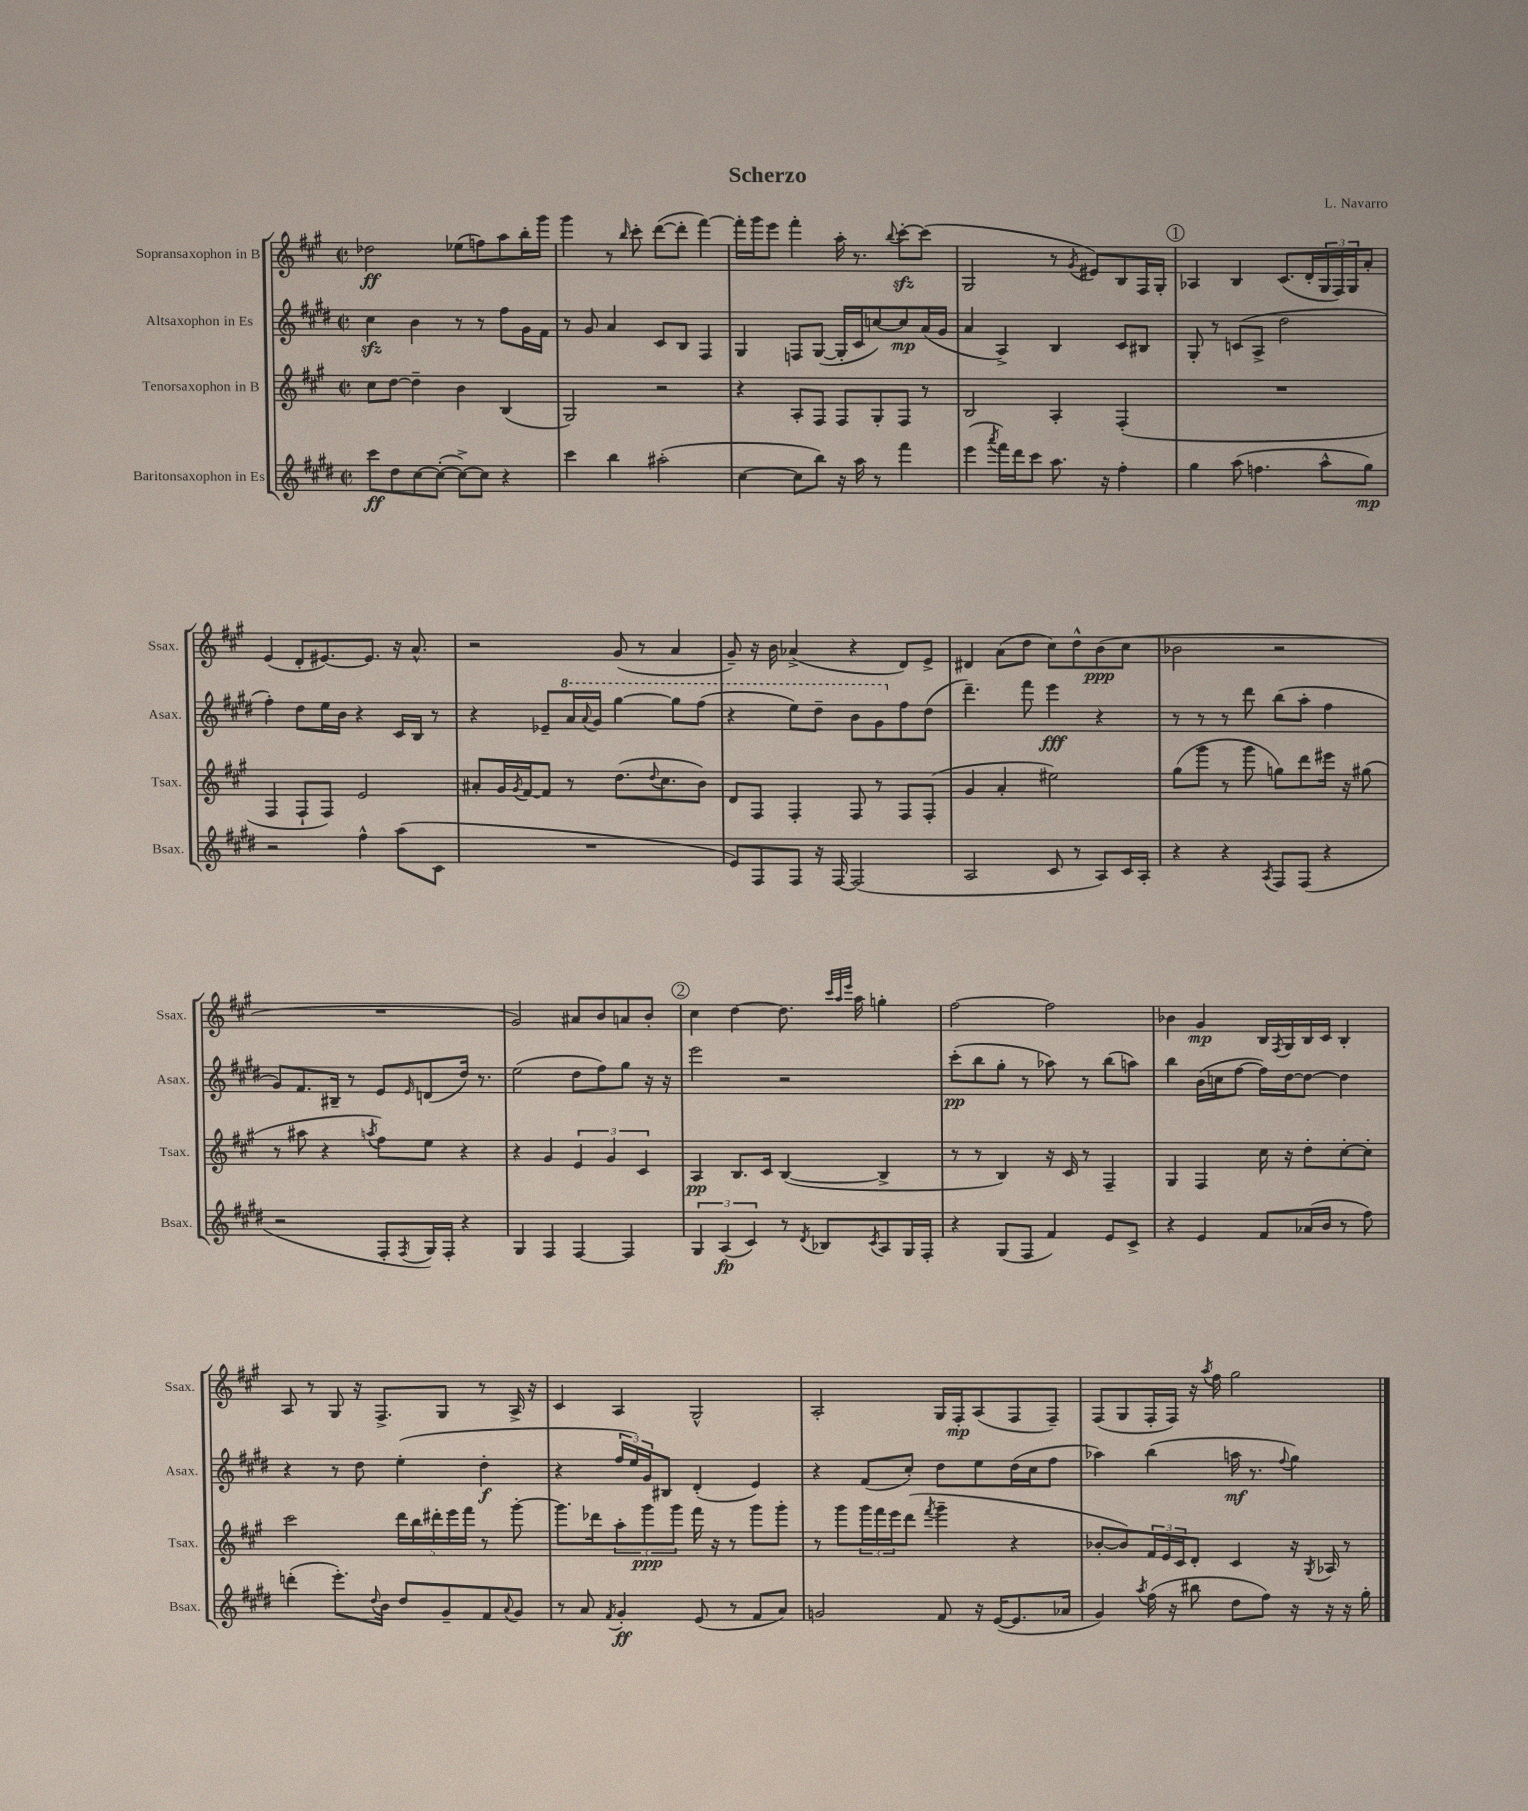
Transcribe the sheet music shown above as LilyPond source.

\header { title = "Scherzo" composer = "L. Navarro" }
<<
\new StaffGroup <<
\new Staff = "s0" \with { instrumentName = "Sopransaxophon in B" shortInstrumentName = "Ssax." } {
    \clef treble \key a \major \defaultTimeSignature \time 2/2
    des''2\ff ees''8( f''8) a''8 b''16-. gis'''16 |
    gis'''4 r8 \grace { b''16 } cis'''8-. d'''8~( d'''8-. fis'''4~) |
    fis'''16-. gis'''16 e'''8 fis'''4-. a''16-. r8. \appoggiatura { b''8 } cis'''8~-.\sfz cis'''8( |
    gis2 r8 \acciaccatura { gis'8 } eis'8) b8 fis16 gis16-. |
    \mark \markup { \circle "1" } aes4 b4 cis'8.( d'16-. \tuplet 3/2 { gis16 fis16) gis16 } a'8-. |
    e'4( d'8-. eis'8.~) eis'8. r16 a'8.-^ |
    r2 gis'8( r8 a'4 |
    gis'8--) r16 b'16 aes'4->( r4 d'8) e'8-> |
    dis'4 a'8( d''8 cis''8) d''8-^ b'8\ppp( cis''8 |
    bes'2 r2 |
    R1 |
    gis'2) ais'8 b'8 a'8 b'8-. |
    \mark \markup { \circle "2" } cis''4 d''4~ d''8. \grace { cis'''32 a''32 e'''32 } a''16 g''4-. |
    fis''2~ fis''2 |
    bes'4 gis'4\mp b16 \acciaccatura { fis8 } gis16 b16 cis'16 b4-. |
    a8 r8 gis8 r16 fis8.-> gis8 r8 a16-> r16 |
    cis'4 a4 gis2-^ |
    a2-. gis16 fis16-.\mp a8( fis8 fis8--) |
    fis8( gis8 fis16-. fis16) r16 \acciaccatura { a''8 } fis''16 gis''2 \bar "|." |
}
\new Staff = "s1" \with { instrumentName = "Altsaxophon in Es" shortInstrumentName = "Asax." } {
    \clef treble \key e \major \defaultTimeSignature \time 2/2
    cis''4\sfz b'4 r8 r8 fis''8 gis'16 fis'16 |
    r8 gis'8 a'4 cis'8 b8 fis4 |
    gis4 f8 gis8~( gis16-. cis'16 c''8~) c''8\mp a'16( gis'16 |
    a'4 a4->) b4 cis'8 bis8 |
    \mark \markup { \circle "1" } gis8-. r8 c'8( a8-> dis''2 |
    fis''4-.) dis''8 e''16 b'16 r4 cis'16 b16 r8 |
    r4 ees'8-- \ottava #1 a''16 \appoggiatura { a''8 } gis''16 gis'''4~ gis'''8 fis'''8( |
    r4 e'''8) dis'''8-- b''8 gis''8 \ottava #0 fis''8 dis''8( |
    dis'''4.--) fis'''8 e'''4\fff r4 |
    r8 r8 r8 dis'''8 b''8( a''8-. fis''4 |
    gis'8) fis'8. bis16-- r8 e'8 \grace { e'16 } d'8( dis''16) r8. |
    e''2( dis''8 fis''8) gis''8 r16 r16 |
    \mark \markup { \circle "2" } e'''2 r2 |
    cis'''8-.\pp( b''8 gis''8-. r8 aes''8) r8 b''8( a''8) |
    b''4 b'16( c''16 fis''8~ fis''16) dis''16~ dis''8~ dis''4 |
    r4 r8 dis''8 e''4-.( dis''4-.\f |
    r4 \tuplet 3/2 { fis''16 e''16) gis'16 } bis8 dis'4-.( e'4) |
    r4 fis'8( cis''8-.) dis''8 e''8 dis''16( cis''16 fis''8 |
    aes''4) b''4( a''16\mf r8. \appoggiatura { fis''8 } gis''4) \bar "|." |
}
\new Staff = "s2" \with { instrumentName = "Tenorsaxophon in B" shortInstrumentName = "Tsax." } {
    \clef treble \key a \major \defaultTimeSignature \time 2/2
    cis''8 d''8~ d''4-- b'4 b4( |
    gis2) r2 |
    r4 a8-. fis8 fis8 gis8-. fis8 r8 |
    b2 a4-. fis4-.( |
    \mark \markup { \circle "1" } R1 |
    fis4 fis8-! fis8) e'2 |
    ais'8-. gis'16 \acciaccatura { gis'8 } fis'16~ fis'8 r8 d''8.( \appoggiatura { d''8 } cis''8. b'8) |
    d'8 fis8 fis4-. fis8 r8 fis8 fis8-.( |
    gis'4 a'4-. eis''2) |
    gis''8( gis'''8 r8 gis'''8 g''8) d'''8 eis'''16 r16 gis''8( |
    r8 ais''8 r4 \acciaccatura { a''8 } fis''8) e''8 r4 |
    r4 gis'4 \tuplet 3/2 { e'4 gis'4 cis'4 } |
    \mark \markup { \circle "2" } a4\pp b8. cis'16 b4~( b4-> |
    r8 r8 b4) r16 cis'16 r8 fis4-- |
    gis4 fis4 cis''16 r16 d''8-. cis''8~-. cis''8-. |
    cis'''2 \tuplet 5/4 { d'''16 b''16 dis'''16-. e'''16 fis'''16 } r8 gis'''8~-. |
    gis'''8. des'''16 \tuplet 3/2 { a''8-. gis'''8\ppp gis'''8 } fis'''16 r16 r8 gis'''8 gis'''8-. |
    r8 gis'''8 \tuplet 3/2 { gis'''16 fis'''16 e'''16 } d'''8( \acciaccatura { fis'''8 } gis'''4-- r4 |
    bes'8~-. bes'8) \tuplet 3/2 { fis'16 e'16 cis'16 } d'8-. cis'4 r16 \acciaccatura { gis8 } aes16 r8 \bar "|." |
}
\new Staff = "s3" \with { instrumentName = "Baritonsaxophon in Es" shortInstrumentName = "Bsax." } {
    \clef treble \key e \major \defaultTimeSignature \time 2/2
    cis'''8\ff dis''8 cis''8~ cis''8~-.( cis''8~->) cis''8 r4 |
    cis'''4 b''4 ais''2-.( |
    cis''4~ cis''8 b''8) r16 a''16 r8 fis'''4 |
    e'''4( \acciaccatura { a'''8 } fis'''16) dis'''16 cis'''8 a''8. r16 fis''4-. |
    \mark \markup { \circle "1" } gis''4 a''8( f''4. a''8-^ gis''8\mp) |
    r2 fis''4-^ a''8( cis'8 |
    R1 |
    e'8) fis8 fis8 r16 fis16~ fis2( |
    a2 cis'8 r8 a8) cis'16 a16-. |
    r4 r4 \acciaccatura { a8 } fis8 fis8( r4 |
    r2 fis8-. \acciaccatura { fis8 } gis16) fis16-. r4 |
    gis4 fis4 fis4~ fis4 |
    \mark \markup { \circle "2" } \tuplet 3/2 { gis4 a4\fp( cis'4) } r8 \acciaccatura { dis'8 } bes8 \acciaccatura { cis'8 } a8 gis16 fis16-. |
    r4 gis8( fis8 fis'4) e'8 cis'8-> |
    r4 e'4 fis'8 aes'16( b'16 r8 fis''8) |
    d'''4-.( e'''8.-.) \appoggiatura { dis''8 } b'16 dis''8 gis'8-- fis'8 \appoggiatura { a'8 } gis'8 |
    r8 a'8 \acciaccatura { fis'8 } gis'4-.\ff e'8( r8 fis'8 a'8) |
    g'2 fis'8 r16 e'16~( e'8. aes'16 |
    gis'4) \acciaccatura { a''8 } fis''16( r16 bis''8 dis''8 fis''8) r16 r16 r16 gis''16-. \bar "|." |
}
>>
>>
\layout { \context { \Score \remove "Bar_number_engraver" } }
